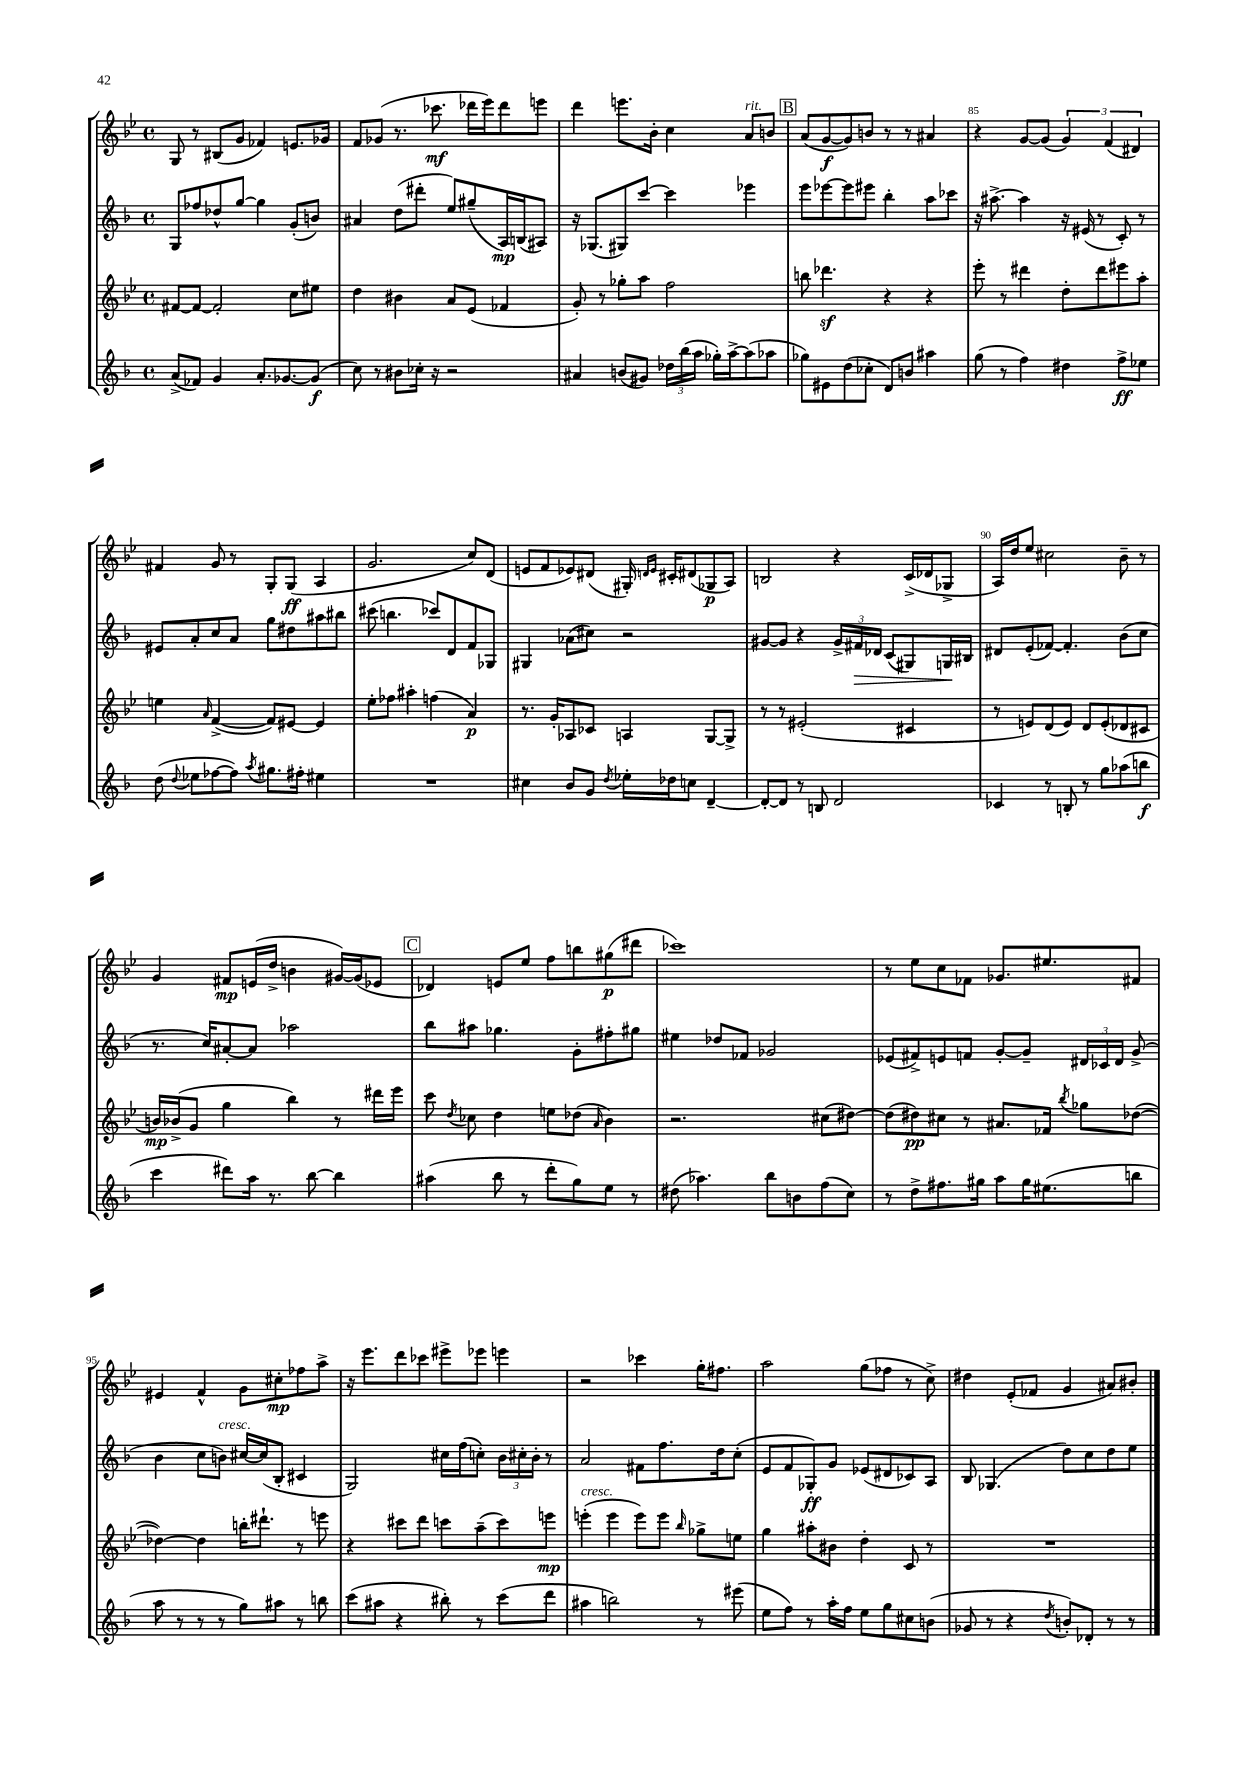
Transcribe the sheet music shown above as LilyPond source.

<<
\new StaffGroup <<
\new Staff = "s0" {
    \clef treble \key bes \major \defaultTimeSignature \time 4/4
    \autoBeamOff g8 r8 bis8[( g'8] fes'4) e'8.[ ges'16] |
    f'8[ ges'8]( r8. ces'''8.\mf des'''16[ ees'''16) des'''8 e'''8] |
    d'''4 e'''8.[ bes'16]-. c''4 a'8[^\markup { \italic "rit." } b'8] |
    \mark \markup { \box "B" } a'8[( g'8~\f g'8) b'8] r8 r8 ais'4 |
    r4 g'8[~ g'8]( \tuplet 3/2 { g'4) f'4( dis'4) } |
    fis'4 g'8 r8 g8[-. g8]\ff( a4 |
    g'2. c''8[) d'8]( |
    e'8[ f'8 ees'8) dis'8]( gis16-.) \grace { d'16[ ees'16] } cis'16[-. dis'8( ges8\p a8]) |
    b2 r4 c'16[->( des'16 ges8]-> |
    a16[) d''16 ees''8] cis''2 bes'8-- r8 |
    g'4 fis'8[\mp e'16( d''16]-> b'4 gis'16[~) gis'16( ees'8] |
    \mark \markup { \box "C" } des'4) e'8[ ees''8] f''8[ b''8 gis''8\p( dis'''8] |
    ces'''1) |
    r8 ees''8[ c''8 fes'8] ges'8.[ eis''8. fis'8] |
    eis'4 f'4-^ g'8[ cis''8-.\mp fes''8 a''8]-> |
    r16 ees'''8.[ d'''8 ces'''8] eis'''8[-> ees'''8] e'''4 |
    r2 ces'''4 g''16[-. fis''8.] |
    a''2 g''8[( fes''8] r8 c''8->) |
    dis''4 ees'8[-.( fes'8] g'4 ais'8[) bis'8]-. \bar "|." |
}
\new Staff = "s1" {
    \clef treble \key f \major \defaultTimeSignature \time 4/4
    \autoBeamOff g8[ fes''8 des''8-^ g''8]~ g''4 g'8[-.( b'8]) |
    ais'4 d''8[( dis'''8]-. e''8[) gis''8--( a16\mp) b16( ais8]) |
    r16 ges8.[( gis8) c'''8]~ c'''4 ees'''4 |
    \mark \markup { \box "B" } e'''8[ ees'''8~ ees'''8 eis'''8] bes''4-. a''8[ ces'''8] |
    r16 ais''8.~-> ais''4 r16 eis'16( r8 c'8-.) r8 |
    eis'8[ a'8-. c''8 a'8] g''8[ dis''8 ais''8 bis''8] |
    cis'''8( b''4. ces'''8[) d'8 f'8 ges8] |
    gis4 aes'8[( cis''8]) r2 |
    gis'8[~ gis'8] r4 \tuplet 3/2 { gis'16[-> fis'16\> des'16] } c'8[( gis8) g16\! bis16] |
    dis'8[ e'8-.( fes'8]~) fes'4.-. bes'8[( c''8] |
    r8. c''16[) ais'8~-. ais'8] aes''2 |
    \mark \markup { \box "C" } bes''8[ ais''8] ges''4. g'8[-. fis''8-. gis''8] |
    eis''4 des''8[ fes'8] ges'2 |
    ees'8[( fis'8->) e'8 f'8] g'8[~-. g'8]-- \tuplet 3/2 { dis'16[ ces'16 dis'16] } g'8->( |
    bes'4 c''8[ b'8]^\markup { \italic "cresc." }) cis''16[~ cis''16( bes8]-. cis'4 |
    g2) cis''16[ f''16( c''8]-.) \tuplet 3/2 { bes'16[ cis''16-. bes'16]-. } r8 |
    a'2 fis'8[ f''8. d''16 c''8]-.( |
    e'8[ f'8 ges8-.\ff) g'8] ees'8[( dis'8 ces'8) a8] |
    bes8 ges4.( d''8[) c''8 d''8 e''8] \bar "|." |
}
\new Staff = "s2" {
    \clef treble \key bes \major \defaultTimeSignature \time 4/4
    \autoBeamOff fis'8[~ fis'8]~ fis'2-. c''8[ eis''8] |
    d''4 bis'4 a'8[ ees'8]( fes'4 |
    g'8-.) r8 ges''8[-. a''8] f''2 |
    \mark \markup { \box "B" } b''8 des'''4.\sf r4 r4 |
    ees'''8-. r8 dis'''4 d''8[-. dis'''8 eis'''8 a''8]-. |
    e''4 \grace { a'16 } f'4~->( f'8[) eis'8]~ eis'4 |
    ees''8[-. fes''8] ais''4-. f''4( a'4\p) |
    r8. g'16[-. aes8 ces'8] a4 g8[~ g8]-> |
    r8 r8 eis'2-.( cis'4 |
    r8 e'8[) d'8( e'8]) d'8[ e'8-.( des'8 cis'8] |
    b'16[\mp) bes'16->( g'8] g''4 bes''4) r8 dis'''16[ ees'''16] |
    \mark \markup { \box "C" } c'''8 \acciaccatura { d''8 } ces''8 d''4 e''8[ des''8]( \grace { a'16 } bes'4) |
    r2. cis''8[( dis''8]~) |
    dis''8[( dis''8\pp) cis''8] r8 ais'8.[ fes'16] \acciaccatura { bes''8 } ges''8[ des''8]~( |
    des''4~) des''4 b''16[-. dis'''8.]-! r8 e'''8 |
    r4 cis'''8[ d'''8] c'''8[ a''8--( c'''8) e'''8]\mp |
    e'''4-.^\markup { \italic "cresc." }( e'''4 e'''8[) e'''8] \grace { bes''16 } ges''8[-> e''8] |
    g''4 ais''8[-. bis'8] d''4-. c'8 r8 |
    R1 \bar "|." |
}
\new Staff = "s3" {
    \clef treble \key f \major \defaultTimeSignature \time 4/4
    \autoBeamOff a'8[->( fes'8]) g'4 a'8.[-. ges'8.~ ges'8]\f( |
    c''8) r8 bis'8[ ces''16]-. r16 r2 |
    ais'4 b'8[( gis'8]) \tuplet 3/2 { des''16[ bes''16( a''16] } ges''16[-.) a''16~-> a''8( aes''8] |
    \mark \markup { \box "B" } ges''8[) eis'8 d''8( ces''8]-. d'8[) b'8] ais''4 |
    g''8( r8 f''4) dis''4 f''8[->\ff ees''8] |
    d''8( \appoggiatura { d''8 } ees''8[ fes''8~ fes''8]) \acciaccatura { a''8 } gis''8.[ fis''16]-. eis''4 |
    R1 |
    cis''4 bes'8[ g'8] \acciaccatura { d''8 } ees''16[-. des''16 c''8] d'4~-- |
    d'8[~-. d'8] r8 b8 d'2 |
    ces'4 r8 b8-. r8 g''8[ aes''8( b''8]\f |
    c'''4 dis'''8[) a''16] r8. bes''8~ bes''4 |
    \mark \markup { \box "C" } ais''4( bes''8 r8 d'''8[-. g''8) e''8] r8 |
    dis''8( aes''4.) bes''8[ b'8 f''8( c''8]) |
    r8 d''8[-> fis''8. gis''16] a''8[ gis''16 eis''8.( b''8] |
    a''8 r8 r8 r8 g''8[) ais''8] r8 b''8 |
    c'''8[( ais''8] r4 bis''8-.) r8 c'''8[( d'''8] |
    ais''4 b''2) r8 eis'''8( |
    e''8[ f''8]) r8 a''16[-. f''16] e''8[ g''8 cis''8 b'8]( |
    ges'8 r8 r4 \acciaccatura { d''8 } b'8[-.) des'8]-. r8 r8 \bar "|." |
}
>>
>>
\layout { \context { \Score currentBarNumber = #81 \override BarNumber.break-visibility = ##(#f #t #t) barNumberVisibility = #(every-nth-bar-number-visible 5) } }
